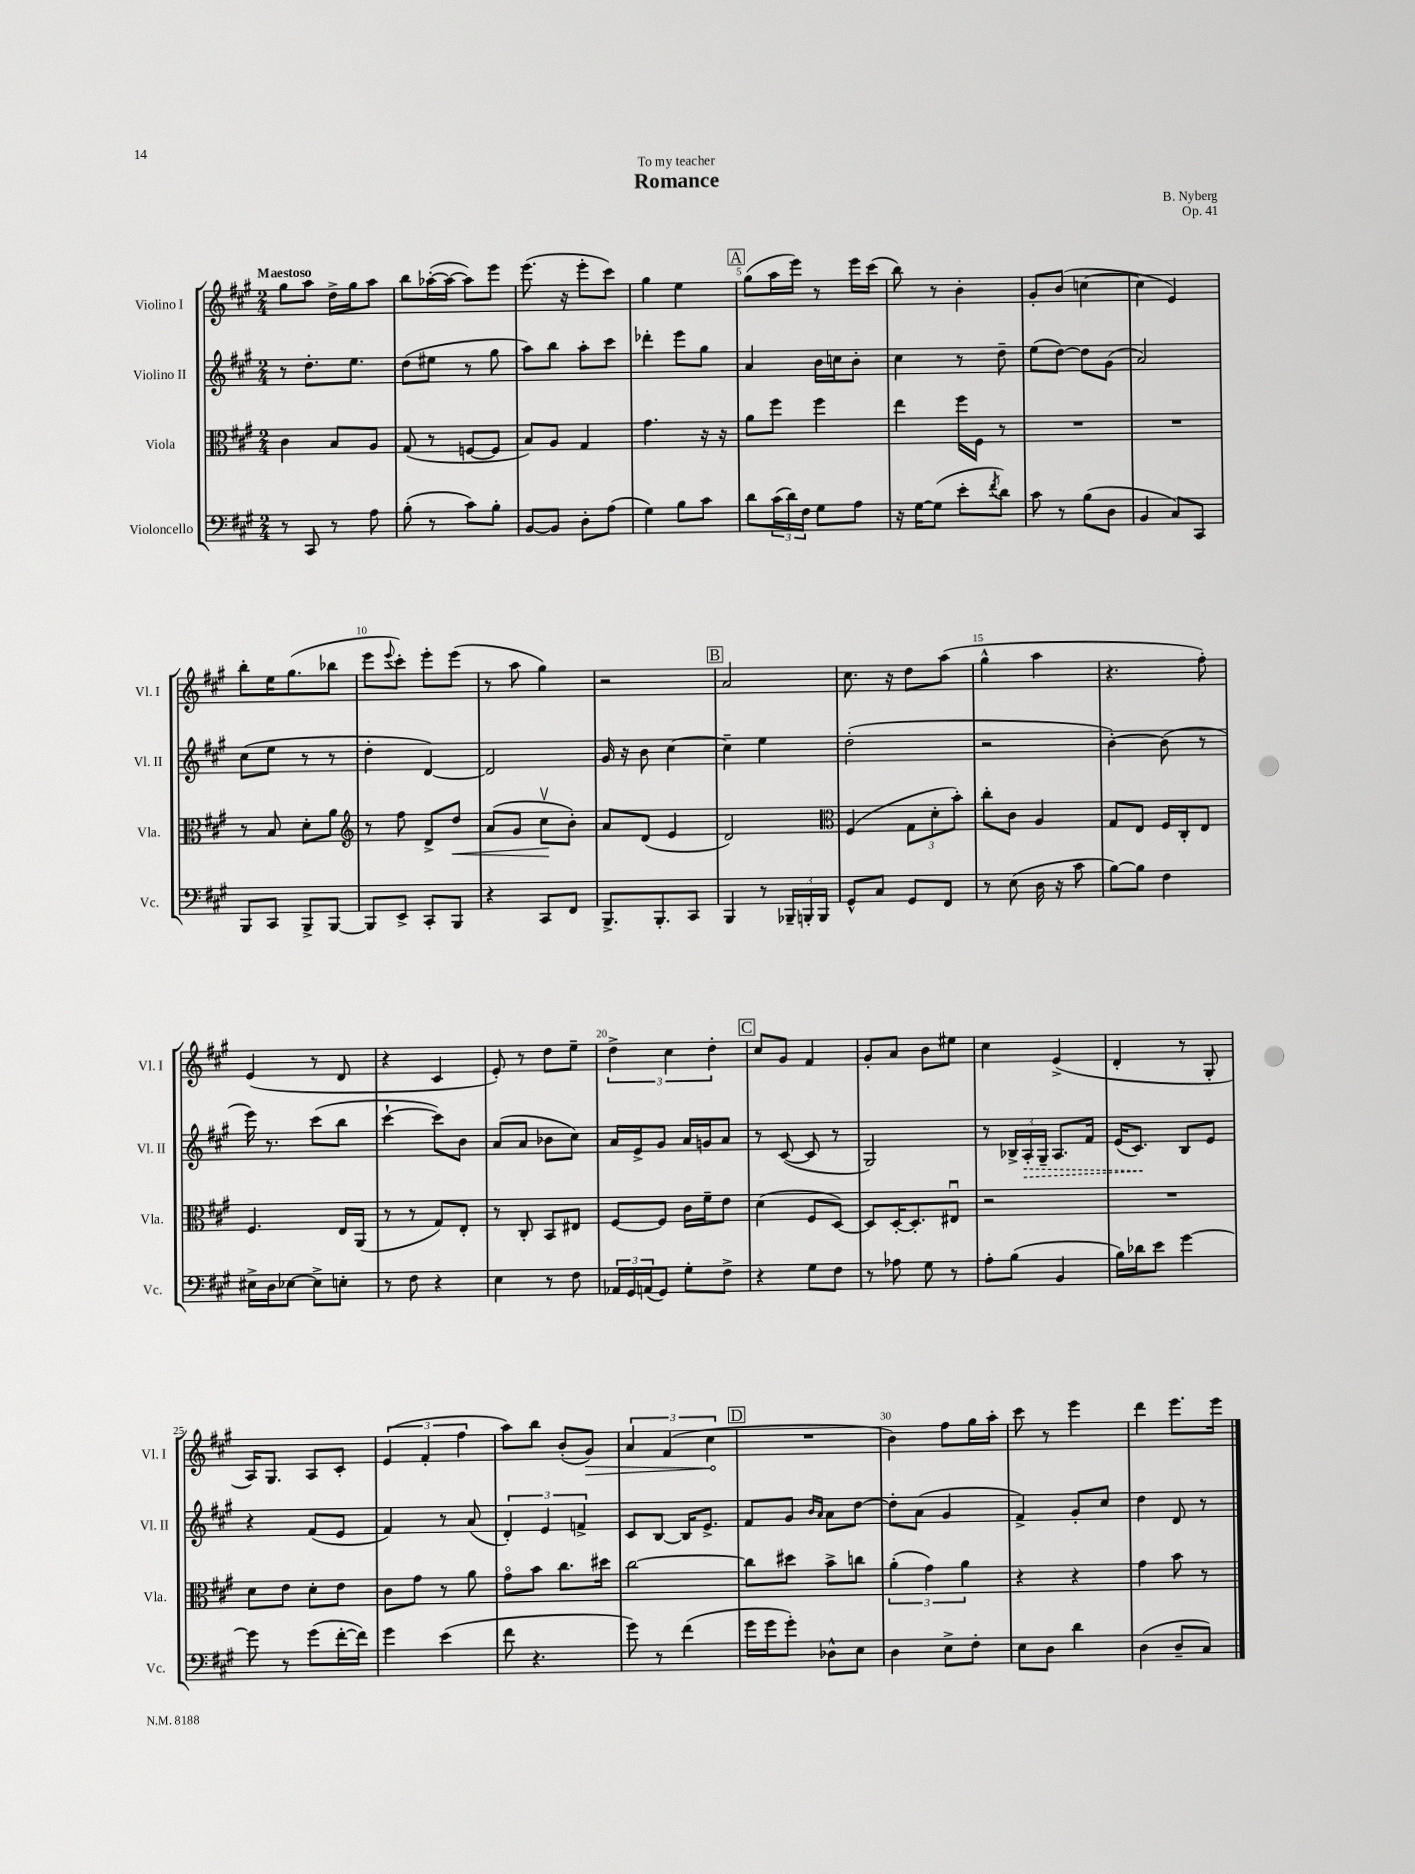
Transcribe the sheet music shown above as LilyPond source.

\header { title = "Romance" composer = "B. Nyberg" dedication = "To my teacher" opus = "Op. 41" }
<<
\new StaffGroup <<
\new Staff = "s0" \with { instrumentName = "Violino I" shortInstrumentName = "Vl. I" } {
    \clef treble \key a \major \numericTimeSignature \time 2/4 \tempo "Maestoso"
    gis''8 a''8 d''16-> gis''16 a''8 |
    b''8 aes''16~-.( aes''16~ aes''8) e'''8 |
    e'''8.( r16 e'''8-. cis'''8) |
    gis''4 e''4 |
    \mark \markup { \box "A" } gis''8( a''16 e'''16) r8 e'''16 cis'''16( |
    b''8) r8 b'4-. |
    gis'8-. b'8( c''4~ |
    c''4 e'4) |
    b''8-. e''16 gis''8.( bes''8 |
    e'''8 \appoggiatura { e'''8 } cis'''8-.) e'''8-. e'''8( |
    r8 a''8 gis''4) |
    r2 |
    \mark \markup { \box "B" } a'2 |
    cis''8. r16 d''8 a''8( |
    gis''4-^ a''4 |
    r4. fis''8-.) |
    e'4( r8 d'8 |
    r4 cis'4 |
    e'8-.) r8 d''8 e''8-- |
    \tuplet 3/2 { d''4-> cis''4 d''4-. } |
    \mark \markup { \box "C" } cis''8 gis'8 fis'4 |
    gis'8-. a'8 b'8 eis''8 |
    cis''4 e'4->( |
    d'4-. r8 gis8-. |
    a16) gis8. a8 cis'8-. |
    \tuplet 3/2 { e'4( fis'4-. fis''4 } |
    a''8) b''8 b'8-.( \once \override Hairpin.circled-tip = ##t gis'8\>) |
    \tuplet 3/2 { a'4 fis'4( cis''4\! } |
    \mark \markup { \box "D" } R2 |
    b'4) fis''8 gis''16 a''16-. |
    cis'''8 r8 e'''4 |
    d'''4 e'''8. e'''16 \bar "|." |
}
\new Staff = "s1" \with { instrumentName = "Violino II" shortInstrumentName = "Vl. II" } {
    \clef treble \key a \major \numericTimeSignature \time 2/4
    r8 d''8.-. e''8. |
    d''8( eis''8 r8 gis''8 |
    a''8) b''8 a''8-. cis'''8 |
    des'''4-. e'''8 gis''8 |
    \mark \markup { \box "A" } a'4 b'16 c''16 b'8-. |
    cis''4 r8 d''8-- |
    e''8( d''8~) d''8 gis'8( |
    a'2) |
    cis''8( e''8 r8 r8 |
    d''4-. d'4~) |
    d'2 |
    gis'16 r16 b'8 cis''4~ |
    \mark \markup { \box "B" } cis''4-- e''4 |
    d''2-.( |
    r2 |
    b'4~-.) b'8( r8 |
    e'''16) r8. cis'''8( b''8 |
    cis'''4~-! cis'''8) b'8 |
    a'8( a'8 bes'8 cis''8) |
    a'16 e'16-> gis'8 a'16 g'16 a'8 |
    \mark \markup { \box "C" } r8 cis'8~( cis'8 r8 |
    gis2) |
    r8 \tuplet 3/2 { bes16-> \once \override Hairpin.style = #'dashed-line a16-.\> gis16-- } a8. fis'16 |
    e'16( cis'8.\!) b8 e'8 |
    r4 fis'8( e'8 |
    fis'4) r8 a'8( |
    \tuplet 3/2 { d'4-.) e'4 f'4-> } |
    cis'8 b8~ b16 e'8.-> |
    \mark \markup { \box "D" } fis'8 gis'8 \grace { b'16 a'16 } a'8 d''8~ |
    d''8-. a'8( gis'4 |
    fis'4->) gis'8-. cis''8 |
    d''4 d'8 r8 \bar "|." |
}
\new Staff = "s2" \with { instrumentName = "Viola" shortInstrumentName = "Vla." } {
    \clef alto \key a \major \numericTimeSignature \time 2/4
    cis'4 b8 a8 |
    gis8( r8 f8~ f8 |
    b8) a8 gis4 |
    gis'4. r16 r16 |
    \mark \markup { \box "A" } a'8 fis''8 fis''4 |
    e''4 fis''16 fis16 r8 |
    R2 |
    R2 |
    r8 b8 d'8-. a'8 |
    \clef treble r8 fis''8 d'8-> d''8\< |
    a'8( gis'8 cis''8\upbow\! b'8-.) |
    a'8 d'8( e'4 |
    \mark \markup { \box "B" } d'2) |
    \clef alto fis4( \tuplet 3/2 { gis8 d'8-. b'8-.) } |
    cis''8-. cis'8 a4 |
    gis8 e8 fis16 cis16-. e8 |
    fis4. e16 a,16( |
    r8 r8 gis8) e8-. |
    r8 cis8-. b,8 eis8 |
    fis8~ fis8 cis'16 fis'16-- e'8 |
    \mark \markup { \box "C" } d'4( fis8 d8~) |
    d8 d16~-. d8.-. eis8\downbow |
    r2 |
    R2 |
    d'8 e'8 d'8-. e'8 |
    cis'8 gis'8 r8 a'8 |
    gis'8\flageolet b'8 cis''8. dis''16 |
    cis''2~ |
    \mark \markup { \box "D" } cis''8 dis''8 b'8-> c''8 |
    \tuplet 3/2 { a'4-.( gis'4) a'4 } |
    r4 r4 |
    gis'4 b'8 r8 \bar "|." |
}
\new Staff = "s3" \with { instrumentName = "Violoncello" shortInstrumentName = "Vc." } {
    \clef bass \key a \major \numericTimeSignature \time 2/4
    r8 cis,8 r8 a8 |
    b8-.( r8 cis'8) b8-. |
    b,8~ b,8 d8-. a8( |
    gis4) b8 cis'8 |
    \mark \markup { \box "A" } d'8 \tuplet 3/2 { cis'16( d'16) fis16 } gis8 a8 |
    r16 gis16~ gis8( e'8-. \acciaccatura { fis'8 } d'8) |
    cis'8 r8 b8( d8 |
    b,4 cis8) cis,8 |
    b,,8 cis,8 b,,8-> b,,8~ |
    b,,8 e,8-> cis,8-. b,,8 |
    r4 cis,8 fis,8 |
    b,,8.-> b,,8.-. cis,8 |
    \mark \markup { \box "B" } b,,4 r8 \tuplet 3/2 { bes,,16-- b,,16-. b,,16 } |
    gis,8-^ cis8 gis,8 fis,8 |
    r8 e8( d16 r16 cis'8 |
    b8~) b8 fis4 |
    eis16-> d16 ees8~ ees8-> e8-. |
    r8 fis8 r4 |
    e4 r8 fis8 |
    \tuplet 3/2 { aes,16 gis,16 a,16( } gis,8) gis8-. fis8-> |
    \mark \markup { \box "C" } r4 gis8 fis8 |
    r8 aes8 gis8 r8 |
    a8-. b8( b,4 |
    b16) des'16 e'8 gis'4~ |
    gis'8 r8 gis'8( fis'16~-. fis'16) |
    gis'4 e'4( |
    fis'8 r4. |
    gis'8) r8 fis'4( |
    \mark \markup { \box "D" } gis'16 gis'16 gis'8-.) des8-^ e8 |
    d4 e8-> fis8-. |
    e8 d8 d'4 |
    d4( d8-- cis8) \bar "|." |
}
>>
>>
\layout { \context { \Score \override BarNumber.break-visibility = ##(#f #t #t) barNumberVisibility = #(every-nth-bar-number-visible 5) } }
